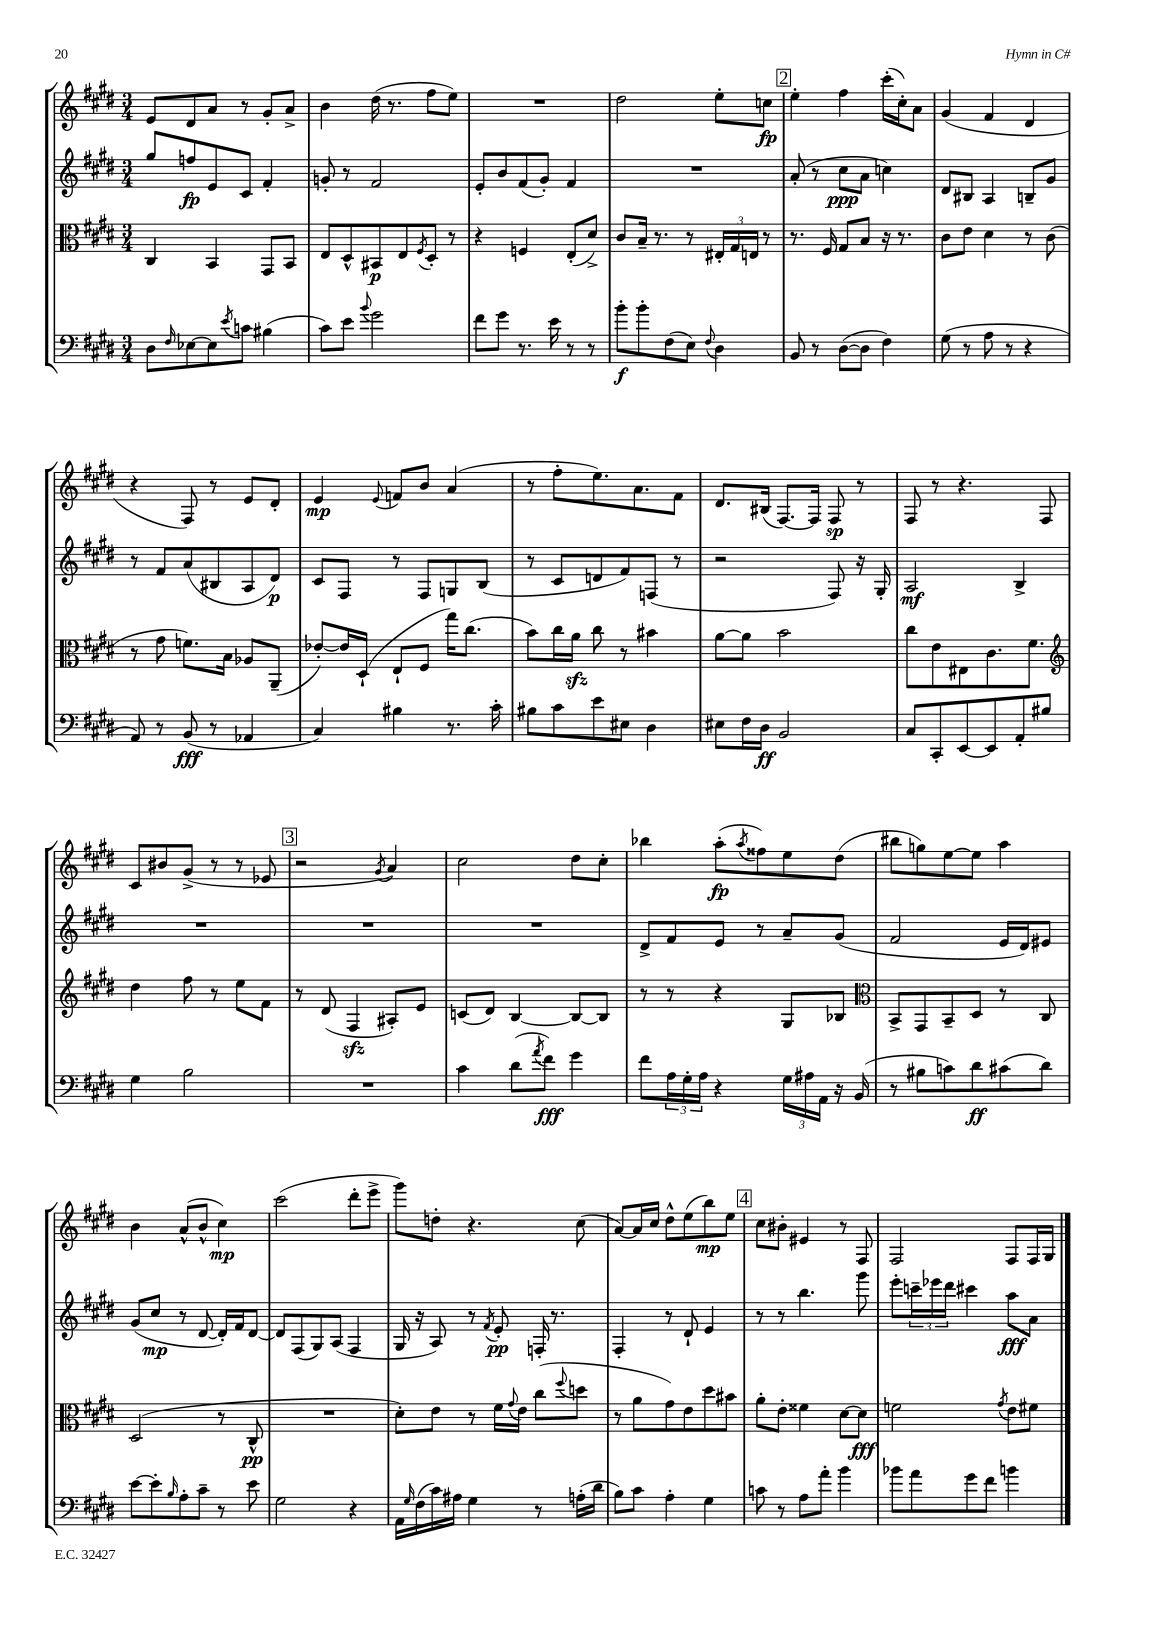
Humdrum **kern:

**kern	**kern	**kern	**kern
*staff4	*staff3	*staff2	*staff1
*clefF4	*clefC3	*clefG2	*clefG2
*k[f#c#g#d#]	*k[f#c#g#d#]	*k[f#c#g#d#]	*k[f#c#g#d#]
*M3/4	*M3/4	*M3/4	*M3/4
8D#	4C#	8gg#	8e
16qqF#	.	.	.
[8E-	.	8ff	8d#
8E-]	4BB	8e	8a
8qe	.	.	.
8c	.	8c#	8r
(4B#	8GG#	4f#'	8g#'
.	8BB	.	8a^
=	=	=	=
8c#)	8E	8g'	4b
8e	8D#^^	8r	.
8qqb	.	.	.
2g#	8BB#	2f#	(16dd#
.	.	.	8.r
.	8E	.	.
.	8qF#	.	.
.	8D#'	.	8ff#
.	8r	.	8ee)
=	=	=	=
8f#	4r	8e'	2.r
8g#	.	8b	.
8.r	4F	(8f#	.
.	.	8g#')	.
16e	.	.	.
8r	(8E'	4f#	.
8r	8d#^)	.	.
=	=	=	=
8b'	8c#	2.r	2dd#
8b'	16B~	.	.
.	8.r	.	.
(8F#	.	.	.
8E)	8r	.	.
8qqF#	.	.	.
4D#	24E#'	.	8ee'
.	24G#	.	.
.	24E	.	.
.	8r	.	8cc
=	=	=	=
8BB	8.r	(8a'	4ee'
8r	.	8r	.
.	16F#	.	.
([8D#	8G#	8cc#	4ff#
8D#]	8B	8a	.
4F#)	16r	4cc)	(16ccc#'
.	8.r	.	16cc#')
.	.	.	8a
=	=	=	=
(8G#	8c#	8d#	(4g#
8r	8e	8B#	.
8A	4d#	4A	4f#
8r	.	.	.
4r	8r	8B~	4d#
.	(8c#	8g#	.
=	=	=	=
8AA)	8r	8r	4r
8r	8g#	8f#	.
(8BB	8.f)	(8a	8F#)
8r	.	8B#	8r
.	16B	.	.
4AA-	8A-	8A	8e
.	(8AA~	8d#)	8d#'
=	=	=	=
4C#)	[8e-')	8c#	4e
.	16e-]	8F#	.
.	(16D#`	.	.
.	.	.	8qqe
4B#	8E`	8r	8f
.	8F#	8F#	8b
8.r	16gg#)	8G	(4a
.	(8.cc#	.	.
.	.	(8B	.
16c#'	.	.	.
=	=	=	=
8B#	8b)	8r	8r
8c#	16cc#	8c#	8ff#'
.	16a	.	.
8e	8cc#	8d	8.ee)
8E#	8r	8f#)	.
.	.	.	8.a
4D#	4b#	(8F	.
.	.	8r	8f#
=	=	=	=
8E#	[8a	2r	8.d#
16F#	8a]	.	.
16D#	.	.	(16B#
2BB	2b	.	[8.F#)
.	.	.	16F#]
.	.	8F#)	8F#
.	.	16r	8r
.	.	16G#'	.
=	=	=	=
8C#	8cc#	2A	8F#
8CC#'	8e	.	8r
[8EE	8E#	.	4.r
8EE]	8.c#	.	.
8AA'	.	4B^	.
.	8.f#	.	.
8B#	.	.	8F#
=	=	=	=
*	*clefG2	*	*
4G#	4dd#	2.r	8c#
.	.	.	8b#
2B	8ff#	.	(8g#^
.	8r	.	8r
.	8ee	.	8r
.	8f#	.	8e-
=	=	=	=
2.r	8r	2.r	2r
.	(8d#	.	.
.	4F#	.	.
.	.	.	8qg#
.	8A#')	.	4a)
.	8e	.	.
=	=	=	=
4c#	(8c	2.r	2cc#
.	8d#)	.	.
(8d#	[4B	.	.
8qa	.	.	.
8f#)	.	.	.
4g#	8B_	.	8dd#
.	8B]	.	8cc#'
=	=	=	=
8f#	8r	8d#^	4bb-
24A	8r	8f#	.
24G#'	.	.	.
24A	.	.	.
4r	4r	8e	(8aa'
.	.	.	8qaa
.	.	8r	8ff##)
24G#	8G#	8a~	8ee
24A#	.	.	.
24AA	.	.	.
16r	8B-	(8g#	(8dd#
(16BB	.	.	.
=	=	=	=
*	*clefC3	*	*
8r	8BB^	2f#	8bb#
8B#	8GG#	.	8gg)
8c)	8BB~	.	[8ee
8d#	8D#	.	8ee]
(8c#	8r	16e	4aa
.	.	16d#)	.
8d#)	8C#	8e#	.
=	=	=	=
[8e	(2D#	(8g#	4b
8e']	.	8cc#	.
16qqB	.	.	.
8A'	.	8r	(8a^^
8c#~	.	[8d#	8b^^
8r	8r	16d#'])	4cc#)
.	.	16f#	.
8e	8C#^^	[8d#	.
=	=	=	=
2G#	2.r	8d#]	(2ccc#
.	.	(8F#	.
.	.	8G#)	.
.	.	(8A	.
4r	.	4F#	8ddd#'
.	.	.	8eee^
=	=	=	=
16AA	8d#')	16G#	8ggg#)
16qqG#	.	.	.
(16F#	.	16r	.
16c#)	8e	8A)	8dd'
16A#	.	.	.
4G#	8r	8r	4.r
.	.	8qf#	.
.	16f#	8e'	.
.	8qqg#	.	.
.	16e	.	.
8r	(8cc#	16F'	.
.	.	8.r	.
.	8qqff#	.	.
(16A'	8dd	.	(8cc#
16d#	.	.	.
=	=	=	=
8B)	8r	4F#'	[8a)
8c#	8a	.	16a]
.	.	.	16cc#
4A'	8g#)	8r	8dd#^^
.	8e	8d#`	(8ee
4G#	8dd#	4e	8bb)
.	8b#	.	8ee
=	=	=	=
8c	8a'	8r	8cc#
8r	8e'	8r	8b#'
8A	4f##	4.bb	4e#
8a'	.	.	.
4b	[8d#	.	8r
.	8d#]	8ggg#	8F#
=	=	=	=
8b-	2f	8eee'	2F#
8a	.	24ccc~	.
.	.	24eee-	.
.	.	24ddd#	.
8g#	.	4ccc#	.
8f#	.	.	.
.	8qg#	.	.
4b	8e	8aa	8F#
.	8f#	8a	16F#
.	.	.	16G#
==	==	==	==
*-	*-	*-	*-
